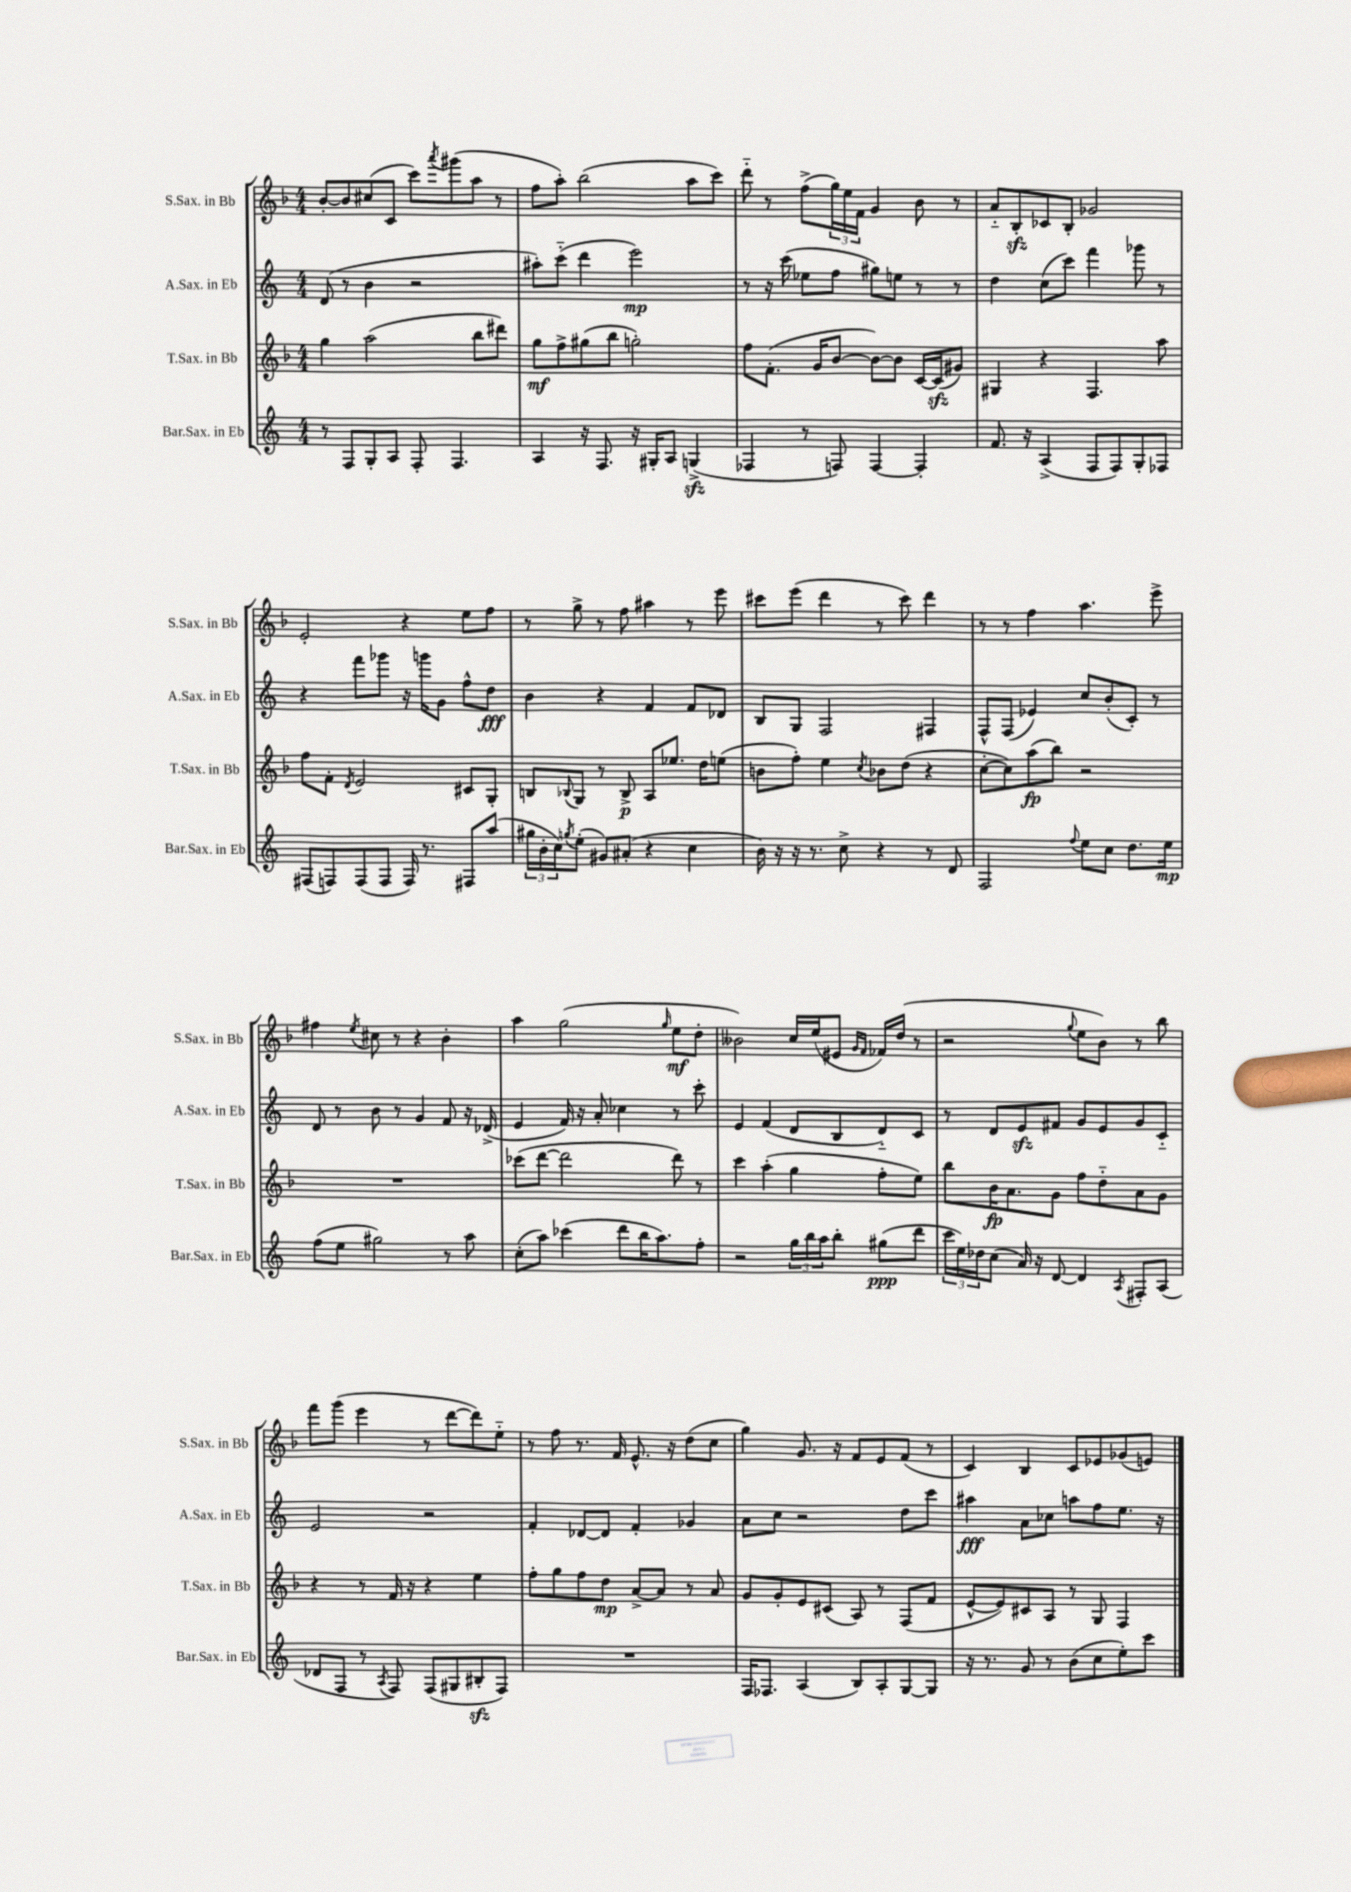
<<
\new StaffGroup <<
\new Staff = "s0" \with { instrumentName = "S.Sax. in Bb" shortInstrumentName = "S.Sax. in Bb" } {
    \clef treble \key f \major \numericTimeSignature \time 4/4
    bes'8~-. bes'8 cis''8( c'8 c'''8) \acciaccatura { a'''8 } gis'''8( a''8 r8 |
    f''8 a''8-.) bes''2( a''8 c'''8) |
    d'''8-_ r8 f''8->( \tuplet 3/2 { g''16) e''16 f'16 } g'4 bes'8 r8 |
    a'8-_ bes8-.\sfz ces'8 bes8-. ges'2 |
    e'2-. r4 e''8 f''8 |
    r8 g''8-> r8 f''8 ais''4 r8 e'''8 |
    cis'''8 e'''8( d'''4 r8 cis'''8) d'''4 |
    r8 r8 f''4 a''4. e'''8-> |
    fis''4 \acciaccatura { e''8 } cis''8 r8 r4 bes'4-. |
    a''4 g''2( \grace { g''16 } e''8\mf d''8-. |
    beses'2) c''16 e''16( eis'8 \grace { g'16 f'16 } fes'16) d''16( r8 |
    r2 \appoggiatura { g''8 } e''8 bes'8) r8 bes''8 |
    f'''8 g'''8( e'''4 r8 d'''8~ d'''8) e''8-_ |
    r8 f''8 r8. f'16 e'8.-^ r16 d''8( c''8 |
    g''4) g'8. r16 f'8 e'8 f'8( r8 |
    c'4) bes4 c'8 ees'8 ges'8( e'8) \bar "|." |
}
\new Staff = "s1" \with { instrumentName = "A.Sax. in Eb" shortInstrumentName = "A.Sax. in Eb" } {
    \clef treble \key c \major \numericTimeSignature \time 4/4
    d'8( r8 b'4 r2 |
    ais''8-.) c'''8-_( d'''4 e'''2\mp) |
    r8 r16 c'''16( ees''8 f''8 gis''8) e''8 r8 r8 |
    d''4 c''8( c'''8) f'''4 ges'''8 r8 |
    r4 f'''8 ges'''8 r16 g'''16 g'8 f''8-^ d''8\fff |
    b'4 r4 f'4 f'8 des'8 |
    b8 g8 f2 fis4 |
    f8-^ f8( ees'4) c''8 b'8-.( c'8-.) r8 |
    d'8 r8 b'8 r8 g'4 f'8 r16 des'16->( |
    e'4 f'16) r16 a'8-. ces''4 r8 c'''8-. |
    e'4 f'4( d'8 b8 d'8-_) c'8 |
    r8 d'8 e'8\sfz fis'8 g'8 e'8 g'8 c'8-_ |
    e'2 r2 |
    f'4-. des'8~ des'8 f'4-. ges'4 |
    a'8 c''8 r2 d''8 c'''8 |
    ais''4\fff a'8 ces''8 a''8 f''8 e''8. r16 \bar "|." |
}
\new Staff = "s2" \with { instrumentName = "T.Sax. in Bb" shortInstrumentName = "T.Sax. in Bb" } {
    \clef treble \key f \major \numericTimeSignature \time 4/4
    g''4 a''2( bes''8 dis'''8) |
    g''8\mf f''8-> gis''8( bes''8 g''2-.) |
    f''8 f'8.-.( g'16 bes'8~ bes'8~) bes'8 c'16~ c'16\sfz( gis'8) |
    gis4 r4 f4. a''8 |
    f''8 f'8-. \acciaccatura { d'8 } e'2 cis'8 g8-. |
    b8 \appoggiatura { bes8 } g8 r8 bes8->\p a8 ees''8. d''16 e''8( |
    b'8 f''8-.) e''4 \acciaccatura { c''8 } bes'8 d''8( r4 |
    c''8~-. c''8) a''8\fp( bes''8) r2 |
    R1 |
    ces'''8( d'''8~ d'''2 d'''8) r8 |
    c'''4 a''4-.( g''4 f''8-. e''8) |
    bes''8 bes'16\fp a'8. g'8 f''8 d''8-_ a'8 g'8 |
    r4 r8 f'16 r16 r4 e''4 |
    f''8-. g''8 f''8 d''8\mp a'8~-> a'8 r8 a'8 |
    g'8 g'8-. e'8 cis'8( a8) r8 f8( f'8 |
    e'8~-^ e'8) cis'8 a8 r8 g8 f4 \bar "|." |
}
\new Staff = "s3" \with { instrumentName = "Bar.Sax. in Eb" shortInstrumentName = "Bar.Sax. in Eb" } {
    \clef treble \key c \major \numericTimeSignature \time 4/4
    r8 f8 g8-. a8 f8-. f4. |
    a4 r16 f8. r16 gis16-. a8 g4->\sfz( |
    fes4 r8 f8) f4~ f4-. |
    f'8. r16 a4->( f8 f8) g8-. fes8 |
    fis8( f8) f8( f8 f16) r8. fis8 a''8( |
    \tuplet 3/2 { gis''16 b'16-. c''16) } \acciaccatura { g''8 } e''8-.( gis'8) ais'8-.( r4 c''4 |
    b'16) r16 r16 r8. c''8-> r4 r8 d'8 |
    f2 \appoggiatura { f''8 } e''8 c''8 d''8. e''16\mp |
    f''8( e''8 gis''2) r8 a''8 |
    c''8-.( a''8) ces'''4( d'''8 b''16 a''8.) f''8-. |
    r2 \tuplet 3/2 { g''16 b''16 a''16 } b''8-. gis''8\ppp( d'''8 |
    \tuplet 3/2 { c'''16 e''16) des''16 } c''8( a'16) r16 d'8~ d'4 \acciaccatura { a8 } fis8-. a8( |
    des'8 f8 r8 \acciaccatura { a8 } f8) f8( gis8 bis8-.\sfz f8) |
    R1 |
    f16 fes8. a4( b8) a8-. g8~ g8 |
    r16 r8. g'8 r8 b'8( c''8 e''8-.) c'''8 \bar "|." |
}
>>
>>
\layout { \context { \Score \remove "Bar_number_engraver" } }
